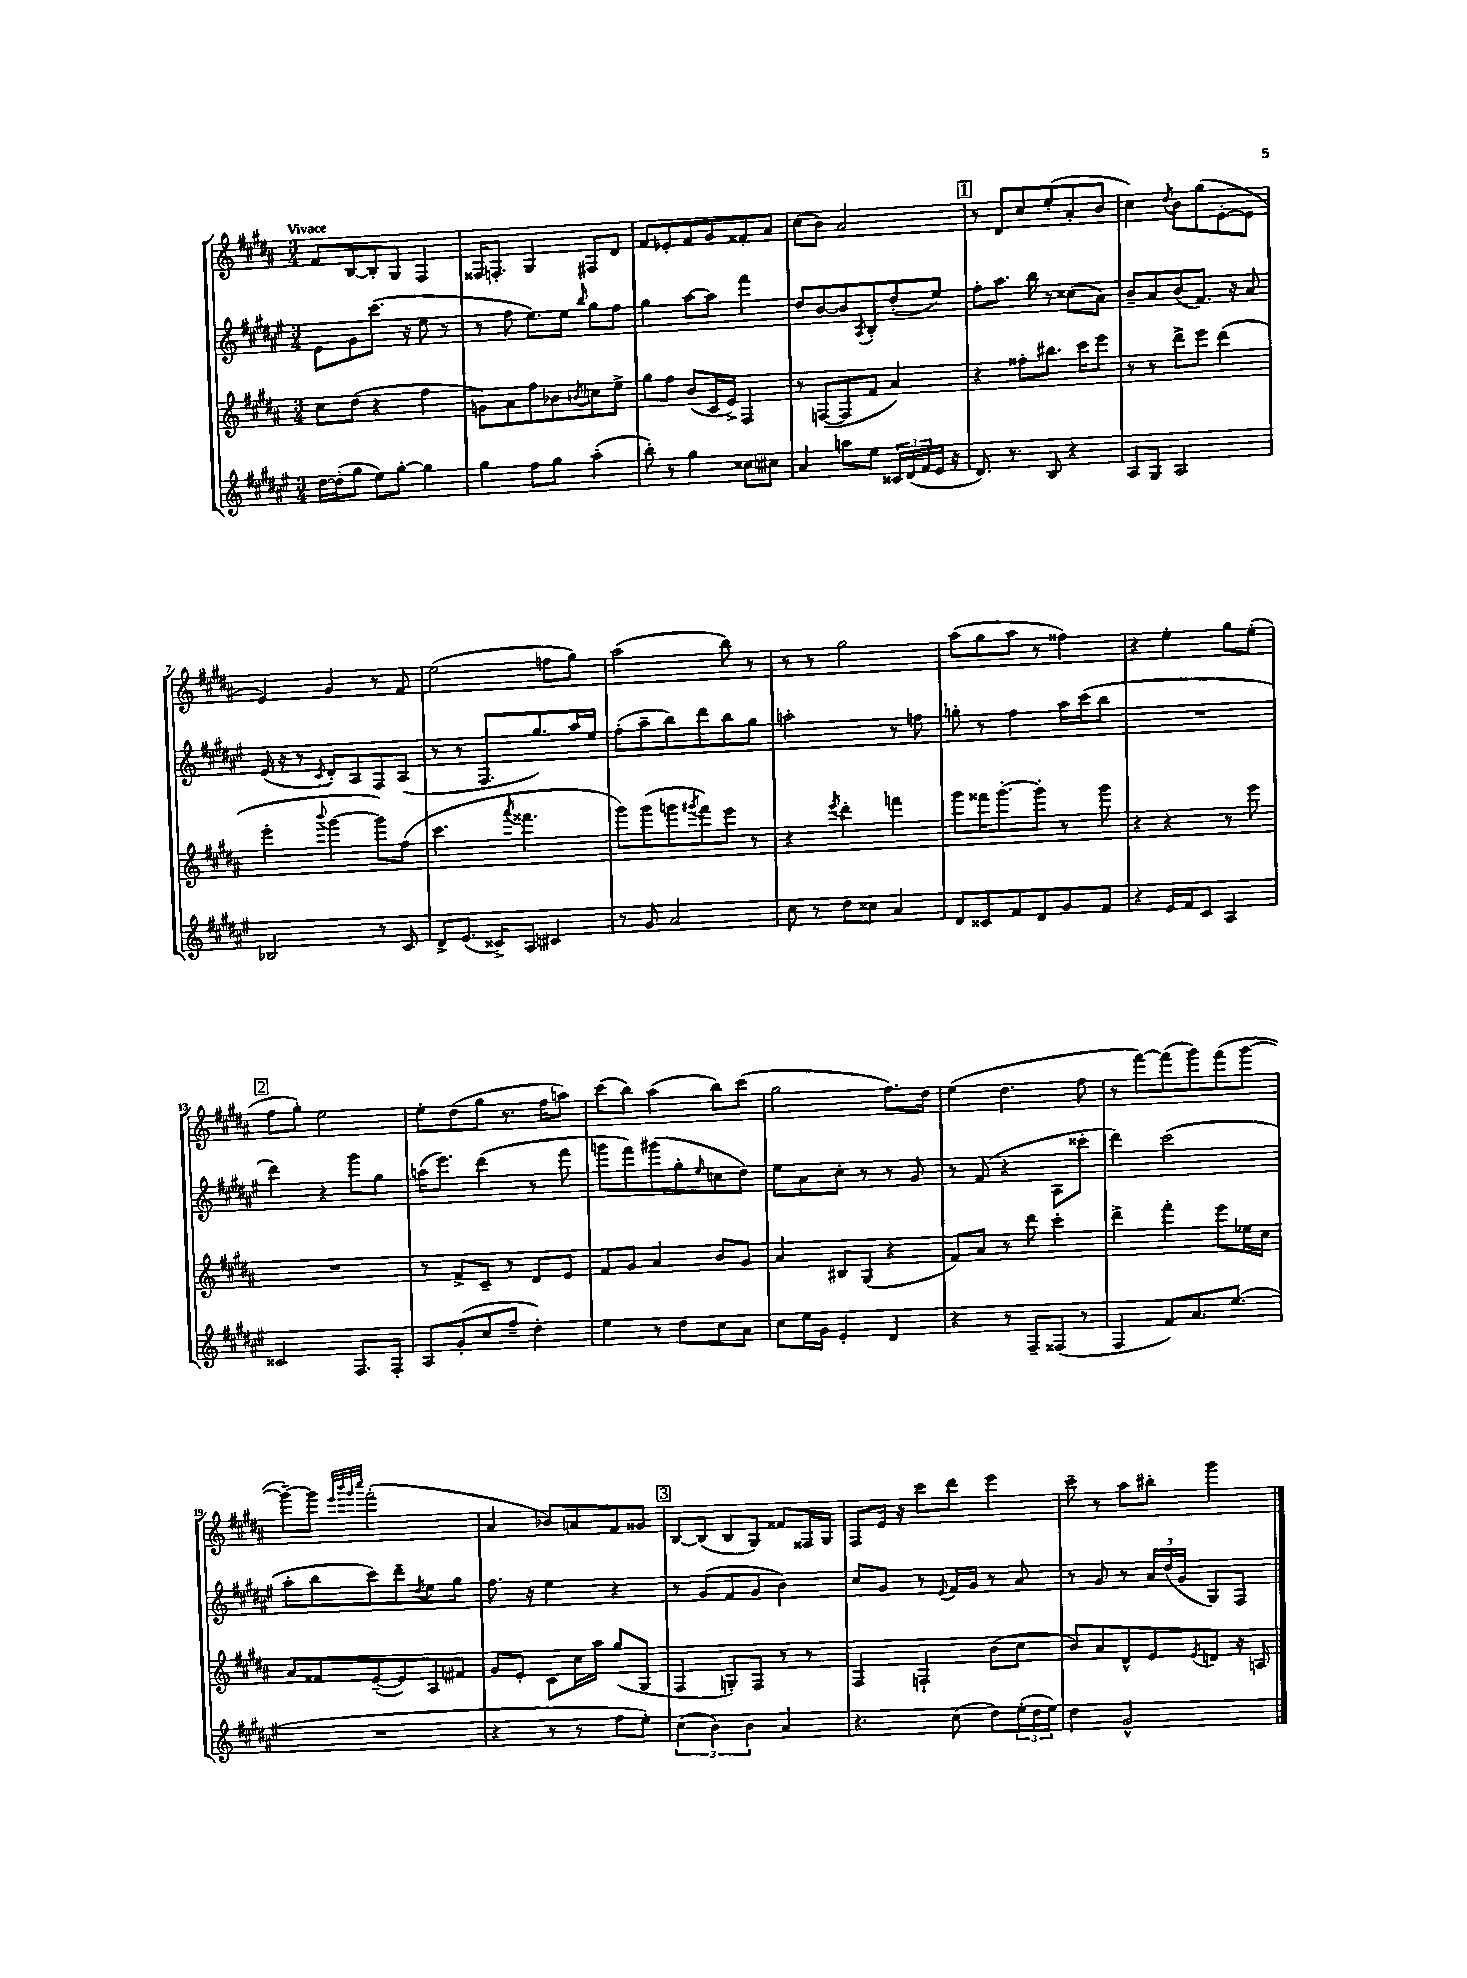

**kern	**kern	**kern	**kern
*part4	*part3	*part2	*part1
*staff4	*staff3	*staff2	*staff1
*clefG2	*clefG2	*clefG2	*clefG2
*k[f#c#g#d#a#e#]	*k[f#c#g#d#a#]	*k[f#c#g#d#a#e#]	*k[f#c#g#d#a#]
*M3/4	*M3/4	*M3/4	*M3/4
=1	=1	=1	=1
!	!	!	!LO:TX:a:B:t=Vivace
[16dd#\LL	8cc#\L	8e#\L	8f#/L
(16dd#'\J]	.	.	.
8gg#\J	(8dd#\J	8g#\	[8B/
8ee#\L)	4r	(8.ccc#\J	8B'/]
[8gg#'\J	.	.	8G#/J
.	.	16r	.
4gg#\]	4ff#\	8ee#\	4F#/
.	.	8r	.
=2	=2	=2	=2
4gg#\	8gn\L)	8r	16F##X/KL
.	.	.	8.Fn'/J
.	8a#\	8ff#\	.
8ff#\L	8ff#\	8.ee#\L)	4G#/
8gg#\J	8b-X\	.	.
.	.	16ee#\Jk	.
.	8qbn/	16qqbb/	.
(4aa#'\	8ccn\	8gg#\L	8F#X/L
.	8ee^\J	8ff#\J	8d#/J
=3	=3	=3	=3
8bb'\)	8gg#\L	4gg#\	8f#/L
8r	8ff#\J	.	8e-X'/
4gg#\	(8b/L	[8aa#\L	8f#/
.	16c#/L	8aa#\J]	8g#/
.	16e^/JJ)	.	.
8cc##X\L	4F#/	4fff#\	8f##X'/
8cc#X\J	.	.	8a#/J
=4	=4	=4	=4
4a#/	8r	8dd#/L	(8cc#\L
.	([8Fn/L	[8b/	8b\J)
8aan\L	8F/]	8b/]	2a#/
.	.	8qA#/	.
8ee#\J	8f#/J	8B'/	.
24c##X/LL	4a#/)	(8dd#'/	.
(24d#/	.	.	.
24f#/	.	.	.
16e#/JJ	.	8ee#/J)	.
16r	.	.	.
!!LO:REH:place=s1:t=1
=5	=5	=5	=5
8.d#/)	4r	8ff#'\L	8r
.	.	8.aa#\J	8d#/L
8.r	.	.	.
.	8ff##X'\L	.	8cc#/
.	.	16bb\	.
8B/	8.bb#X\J	8r	(8ee'/
4r	.	(8cc##X\L	8a#'/
.	16ccc#\KL	.	.
.	8eee\J	8a#\J)	8b/J
=6	=6	=6	=6
8A#/L	8r	8b~/L	4cc#\)
8G#/J	8r	8a#/	.
.	.	.	8qdd#/
2A#/	8ddd#^\L	(8b/	8b\L
.	8eee\J	8.f#/J)	(8gg#\
.	(4ddd#\	.	[8e'\
.	.	16r	.
.	.	8a#/	8e\J]
!!LO:LB:g=z
=7	=7	=7	=7
2B-X/	4eee'\	(16e#/	4e/)
.	.	16r	.
.	.	8r	.
.	8qqbbb/	8qc#/	.
.	[4ggg#\	8d#'/L)	4g#/
.	.	8A#/	.
8r	8ggg#\L])	8F#/	8r
8c#/	(8ff#\J	(8A#/J	8f#/
=8	=8	=8	=8
8d#^/L	4.ccc#\	8r	(2ee\
(8.e#/J	.	8r	.
.	.	8.F#/L	.
16c##X^/KL)	.	.	.
.	8qaaa#/	.	.
8A#/J	4.fff##X\	.	.
.	.	8.gg#/)	.
4c#X/	.	.	8ffn\L
.	.	16aa#/L	8gg#\J)
.	.	16ee#/JJ	.
=9	=9	=9	=9
8r	8ggg#\L)	(8ff#'\L	(2aa#\
8g#/	(8ggg#\	8aa#~\	.
2a#/	8gggn\	8bb\)	.
.	8qggg#X/	.	.
.	8fff#\)	8ddd#\	.
.	8eee\J	8bb\	8bb\)
.	8r	8gg#\J	8r
=10	=10	=10	=10
8cc#\	4r	2aan'\	8r
8r	.	.	8r
.	8qeee/	.	.
8dd#\L	4ddd#'\	.	2gg#\
8cc##X\J	.	.	.
4a#/	4fffn\	8r	.
.	.	8ffn\	.
=11	=11	=11	=11
8d#/L	8ggg#\L	8ggn'\	(8aa#\L
8c##X/	16fff##X\K	8r	8gg#\
.	[8.ggg#'\	.	.
8f#/	.	4ff#\	8aa#\J
8d#/	8ggg#'\J]	.	8r
8g#/	8r	16aa#\LL	4ff##X\)
.	.	(16ccc#\J	.
8f#/J	8ggg#\	8bb\J	.
=12	=12	=12	=12
4r	4r	2.r	4r
16e#/LL	4r	.	4ee'\
16f#/J	.	.	.
8c#/J	.	.	.
4A#/	8r	.	8gg#\L
.	8eee\	.	(8ee'\J
!!LO:LB:g=z
!!LO:REH:place=s1:t=2
=13	=13	=13	=13
2c##X/	2.r	4ddd#\)	8ff#\L
.	.	.	8gg#'\J)
.	.	4r	2ee\
8.F#/L	.	8ggg#\L	.
.	.	8gg#\J	.
16F#'/Jk	.	.	.
=14	=14	=14	=14
8A#/L	8r	(16aan\KL	8ee'\L
.	.	8.eee#\J)	.
(8g#'/	8f#^/L	.	(8dd#\
8cc#/	8c#~/J	(4ddd#\	8gg#\J
8ff#~/J	8r	.	8.r
4dd#'\)	8d#/L	8r	.
.	.	.	16ff#\KL
.	8e/J	8fff#\	8aan\J)
=15	=15	=15	=15
4ee#\	8f#/L	8gggn\L	(8ccc#\L
.	8g#/J	8fff#\)	8bb\J)
8r	4a#/	(8ggg#X\	(4aa#\
8dd#\L	.	8gg#'\	.
.	.	16qqee#/	.
8cc#\	8b/L	8ccn\	8bb\L)
8a#\J	8g#/J	8dd#\J)	(8ccc#\J
=16	=16	=16	=16
8cc#\L	4a#/	8ee#\L	2gg#\
16ee#\L	.	8a#\	.
16g#\JJ	.	.	.
4e#'/	8B#X/L	8cc#'\J	.
.	(8G#/J	8r	.
4d#/	4r	8r	8.ff#\L)
.	.	8g#/	.
.	.	.	16dd#\Jk
=17	=17	=17	=17
4r	8f#/L)	8r	(4ee\
.	8a#/J	(8f#/	.
8r	8r	4r	4.dd#\
8F#~/L	8ddd#\	.	.
(8F##X/J	4ccc#'\	8A#\L	.
8r	.	8ccc##X'\J	8ff#\
=18	=18	=18	=18
4F#/	4ddd#^\	4ddd#\)	8r
.	.	.	[8fff#\L)
8f#/L)	4fff#'\	(2ccc#\	(8fff#\]
8.a#/	.	.	8ggg#\)
.	8eee\L	.	(8fff#\
(8.ee#/J	.	.	.
.	16ee-X\L	.	[8ggg#\J
.	16cc#\JJ	.	.
!!LO:LB:g=z
=19	=19	=19	=19
2.r	8a#/L	8aa#'\L	8ggg#~\L_)
.	8f##X/	8bb\	8ggg#\J]
.	.	.	32qqeee/LLL
.	.	.	32qqbbb/
.	.	.	32qqggg#/
.	.	.	32qqcccc#/JJJ
.	([8e~/	8ccc#\)	(2fff#'\
.	8e/])	8ddd#~\	.
.	.	8qdd#/	.
.	8A#/	8ee#\	.
.	8f#X/J	8gg#\J	.
=20	=20	=20	=20
4r	8g#/L	8.ff#\	4a#/
.	8e'/J	.	.
.	.	16r	.
8r	8c#\L	4ee#\	8b-X/L)
8r	16cc#\L	.	8an/
.	16aa#\JJ	.	.
8ff#\L	(8gg#/L	4r	8f#/
8ee#'\J)	8G#/J	.	8g##X/J
!!LO:REH:place=s1:t=3
=21	=21	=21	=21
(6cc#\	4F#/	8r	[8B/L
.	.	(8g#/L	(8B/J]
6b\)	.	.	.
.	8Gn'/L)	8f#/	8B/L
6b\	.	.	.
.	8F#/J	8g#/J	8G#/J)
4a#/	8r	4b\)	8f##X/L
.	8r	.	16F##X/L
.	.	.	16G#/JJ
=22	=22	=22	=22
4.r	4F#/	8cc#/L	8F#/L
.	.	8g#/J	16e/Jk
.	.	.	16r
.	4Fn`/	8r	8ccc#\L
.	.	8qqe#/	.
(8cc#\	.	16f#/LL	8ddd#\J
.	.	16g#/JJ	.
8dd#\L)	(8b\L	8r	4eee\
(24ee#'\L	8cc#\J	8a#/	.
24dd#\	.	.	.
24ee#\JJ)	.	.	.
=23	=23	=23	=23
4dd#\	8b/L)	8r	8ccc#~\
.	8a#/	8g#/	8r
2g#^^/	8d#^^/	8r	8aa#\L
.	8e/	24a#/LL	8bb#X'\J
.	.	(24dd#/	.
.	.	24g#/JJ	.
.	8qe/	.	.
.	8dn/J	8G#/L)	4ggg#\
.	16r	8F#/J	.
.	16An/	.	.
==	==	==	==
*-	*-	*-	*-
